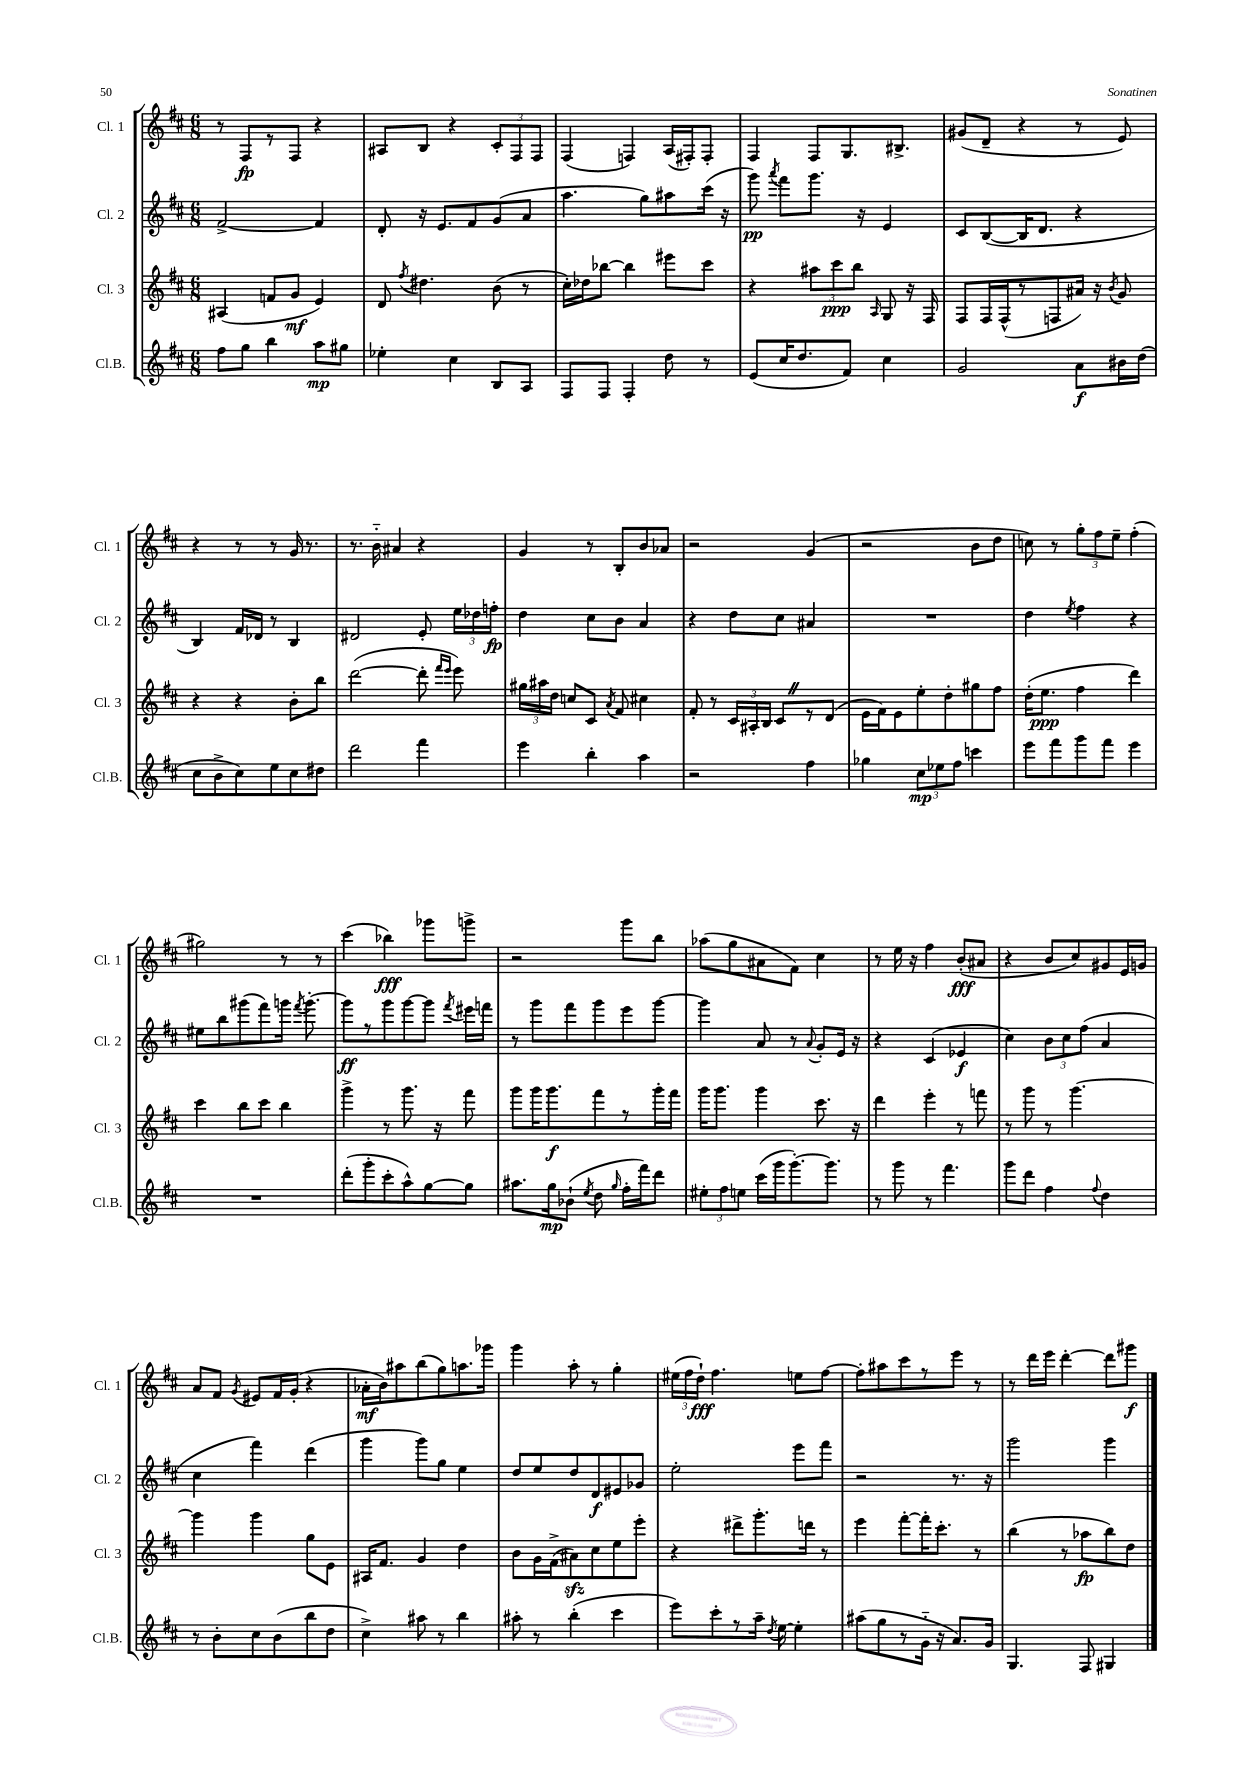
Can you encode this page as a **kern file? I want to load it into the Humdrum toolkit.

**kern	**kern	**kern	**kern
*staff4	*staff3	*staff2	*staff1
*clefG2	*clefG2	*clefG2	*clefG2
*k[f#c#]	*k[f#c#]	*k[f#c#]	*k[f#c#]
*M6/8	*M6/8	*M6/8	*M6/8
8ff#\L	(4A#/	[2f#^/	8r
8gg\J	.	.	8F#/L
4bb\	8f/L	.	8r
.	8g/J	.	8F#/J
8aa\L	4e/)	4f#/]	4r
8gg#\J	.	.	.
=	=	=	=
4ee-'\	8d/	8d'/	8A#/L
.	8qff#/	.	.
.	4.dd#\	16r	8B/J
.	.	8.e/L	.
4cc#\	.	.	4r
.	.	8f#/	.
8B/L	(8b\	(8g/	12c#'/L
.	.	.	12F#/
8A/J	8r	8a/J	.
.	.	.	12F#/J
=	=	=	=
8F#/L	16cc#'\LL)	4.aa\	(4F#/
.	16dd-\J	.	.
8F#/J	[8bb-\J	.	.
4F#'/	4bb-\]	.	4F/)
.	.	8gg\L)	.
8dd\	8eee#\L	8aa#\	(16A/LL
.	.	.	16F#'/J)
8r	8ccc#\J	(16ccc#\Jk	8F#'/J
.	.	16r	.
=	=	=	=
(8e/L	4r	8ggg\)	4F#/
.	.	8qaaa/	.
16cc#/K	.	8fff#\L	.
8.dd/	.	.	.
.	12aa#\L	8.ggg\J	8F#/L
.	12ccc#\	.	.
8f#/J)	.	.	8.G/
.	12bb\J	.	.
.	.	16r	.
.	16qqA/	.	.
4cc#\	8G/	4e/	.
.	.	.	8.B#^/J
.	16r	.	.
.	16F#/	.	.
=	=	=	=
2g/	8F#/L	8c#/L	(8g#/L
.	16F#/L	([8B/	8d~/J
.	(16F#^^/J	.	.
.	8r	16B/]K	4r
.	.	8.d/J	.
.	8F/	.	.
8a\L	16a#/Jk)	4r	8r
.	16r	.	.
.	8qb/	.	.
16b#\L	8g/	.	8e/)
(16dd\JJ	.	.	.
=	=	=	=
8cc#\L	4r	4B/)	4r
8b^\	.	.	.
8cc#\)	4r	16f#/LL	8r
.	.	16d-/JJ	.
8ee\	.	8r	8r
8cc#\	8b'\L	4B/	16g/
.	.	.	8.r
8dd#\J	8bb\J	.	.
=	=	=	=
2ddd\	([2ddd\	2d#/	8.r
.	.	.	16b'~\
.	.	.	4a#/
4fff#\	8ddd'\]	8e'/	4r
.	16qqfff#/LL	.	.
.	16qqeee/JJ	.	.
.	8eee\)	24ee\LL	.
.	.	24dd-\	.
.	.	24ff'\JJ	.
=	=	=	=
4eee\	24gg#\LL	4dd\	4g/
.	24aa#\	.	.
.	24dd\JJ	.	.
.	8cc/L	.	.
4bb'\	8c#/J	8cc#\L	8r
.	8qa/	.	.
.	8f#/	8b\J	8B'/L
4aa\	4cc#\	4a/	8b/
.	.	.	8a-/J
=	=	=	=
2r	8f#'/	4r	2r
.	8r	.	.
.	24c#/LL	8dd\L	.
.	24A#'/	.	.
.	24B/JJ	.	.
.	8c#/L	8cc#\J	.
4ff#\	8r	4a#/	(4g/
.	(8d/J	.	.
=	=	=	=
4gg-\	16e\LL	2.r	2r
.	16f#\J)	.	.
.	8e\	.	.
12cc#\L	8ee'\	.	.
12ee-\	.	.	.
.	8dd'\	.	.
12ff#\J	.	.	.
4ccc\	8gg#\	.	8b\L
.	8ff#\J	.	8dd\J
=	=	=	=
8eee\L	(16dd'\LK	4dd\	8cc\)
.	8.ee\J	.	.
8fff#\	.	.	8r
.	.	8qee/	.
8ggg\	4ff#\	4ff#\	12gg'\L
.	.	.	12ff#\
8fff#\J	.	.	.
.	.	.	12ee~\J
4eee\	4ddd\)	4r	(4ff#'\
=	=	=	=
2.r	4ccc#\	8ee#\L	2gg#\)
.	.	8bb\	.
.	8bb\L	(8ggg#\	.
.	8ccc#\J	8fff#\)	.
.	4bb\	16ggg\Jk	8r
.	.	8qfff#/	.
.	.	[8.ggg'\	.
.	.	.	8r
=	=	=	=
(8ddd'\L	4ggg^\	8ggg\]L	(4ccc#\
8ggg'\	.	8r	.
8ccc#'\	8r	8ggg\	4bb-\)
8aa^^\)	8.ggg\	[8ggg\	.
[8gg\	.	8ggg\]J	8ggg-\L
.	16r	.	.
.	.	8qfff#/	.
8gg\]J	8fff#\	16eee#\LL	8ggg^\J
.	.	16fff\JJ	.
=	=	=	=
8.aa#\L	8ggg\L	8r	2r
.	16ggg\K	8ggg\L	.
16gg\k	8.ggg\	.	.
(8b-`\J	.	8fff#\	.
8qee/	.	.	.
8dd\	8fff#\	8ggg\	.
16qqgg/	.	.	.
16ff#'\LL	8r	8eee\	8ggg\L
16fff#\J)	.	.	.
8ddd\J	16ggg'\L	[8ggg\J	8bb\J
.	16fff#\JJ	.	.
=	=	=	=
12ee#'\L	16ggg\LK	4ggg\]	(8aa-\L
.	8.ggg\J	.	.
12ff#\	.	.	.
.	.	.	8gg\
12ee\J	.	.	.
(16ccc#\LL	4ggg\	8a/	8a#\
16ggg\J	.	.	.
[8.ggg'\)	.	8r	8f#\J)
.	.	8qqa/	.
.	8.ccc#\	8g'/L	4cc#\
8.ggg\]J	.	.	.
.	.	16e/Jk	.
.	16r	16r	.
=	=	=	=
8r	4ddd\	4r	8r
8ggg\	.	.	16ee\
.	.	.	16r
8r	4eee'\	(4c#/	4ff#\
4.fff#\	.	.	.
.	8r	4e-/	(8b'/L
.	8fff\	.	8a#/J
=	=	=	=
8ggg\L	8r	4cc#\)	4r
8ddd\J	8ggg\	.	.
4ff#\	8r	12b\L	8b/L
.	.	12cc#\	.
.	[4.ggg\	.	8cc#/)
.	.	(12ff#\J	.
8qqff#/	.	.	.
4dd\	.	4a/	8g#/
.	.	.	16e/L
.	.	.	16g/JJ
=	=	=	=
8r	4ggg\]	4cc#\	8a/L
8b'\L	.	.	8f#/J
.	.	.	8qg/
8cc#\	4ggg\	4fff#\)	8e#/L
(8b\	.	.	16f#/L
.	.	.	(16g'/JJ
8bb\	8gg\L	(4ddd\	4r
8dd\J	8e\J	.	.
=	=	=	=
4cc#^\)	16A#/LK	4ggg\	16a-'\LL
.	8.f#/J	.	16b\J)
.	.	.	8aa#\
8aa#\	4g/	8ggg\L)	(8bb\
8r	.	8gg\J	8gg\)
4bb\	4dd\	4ee\	8.aa\
.	.	.	16ggg-\Jk
=	=	=	=
8aa#'\	8b\L	8dd/L	4ggg\
8r	16g\L	8ee/	.
.	(16f#^\J	.	.
(4bb'\	8a#\)	8dd/	8aa'\
.	8cc#\	8d/	8r
4ccc#\	8ee\	8e#/	4gg'\
.	8eee'\J	8g-/J	.
=	=	=	=
8eee\L)	4r	2ee'\	(24ee#\LL
.	.	.	24ff#\
.	.	.	24dd`\JJ)
8ccc#'\	.	.	4.ff#\
8r	8ddd#^\L	.	.
16aa~\Jk	8.ggg'\	.	.
8qdd/	.	.	.
[16ee\	.	.	.
4ee'\]	.	8eee\L	8ee\L
.	16ddd\Jk	.	.
.	8r	8fff#\J	[8ff#\J
=	=	=	=
(8aa#\L	4eee\	2r	8ff#'\]L
8gg\	.	.	8aa#\
8r	[8fff#'\L	.	8ccc#\
16g'~\Jk	16fff#'\]K	.	8r
16r	8.ccc#'\J	.	.
8.a/L)	.	8.r	8eee\J
.	8r	.	8r
16g/Jk	.	16r	.
=	=	=	=
4.G/	(4bb\	2ggg\	8r
.	.	.	16ddd\LL
.	.	.	16eee\JJ
.	8r	.	[4ddd'\
8F#/	8aa-\L	.	.
4G#/	8bb\)	4ggg\	8ddd\]L
.	8dd\J	.	8ggg#\J
==	==	==	==
*-	*-	*-	*-
